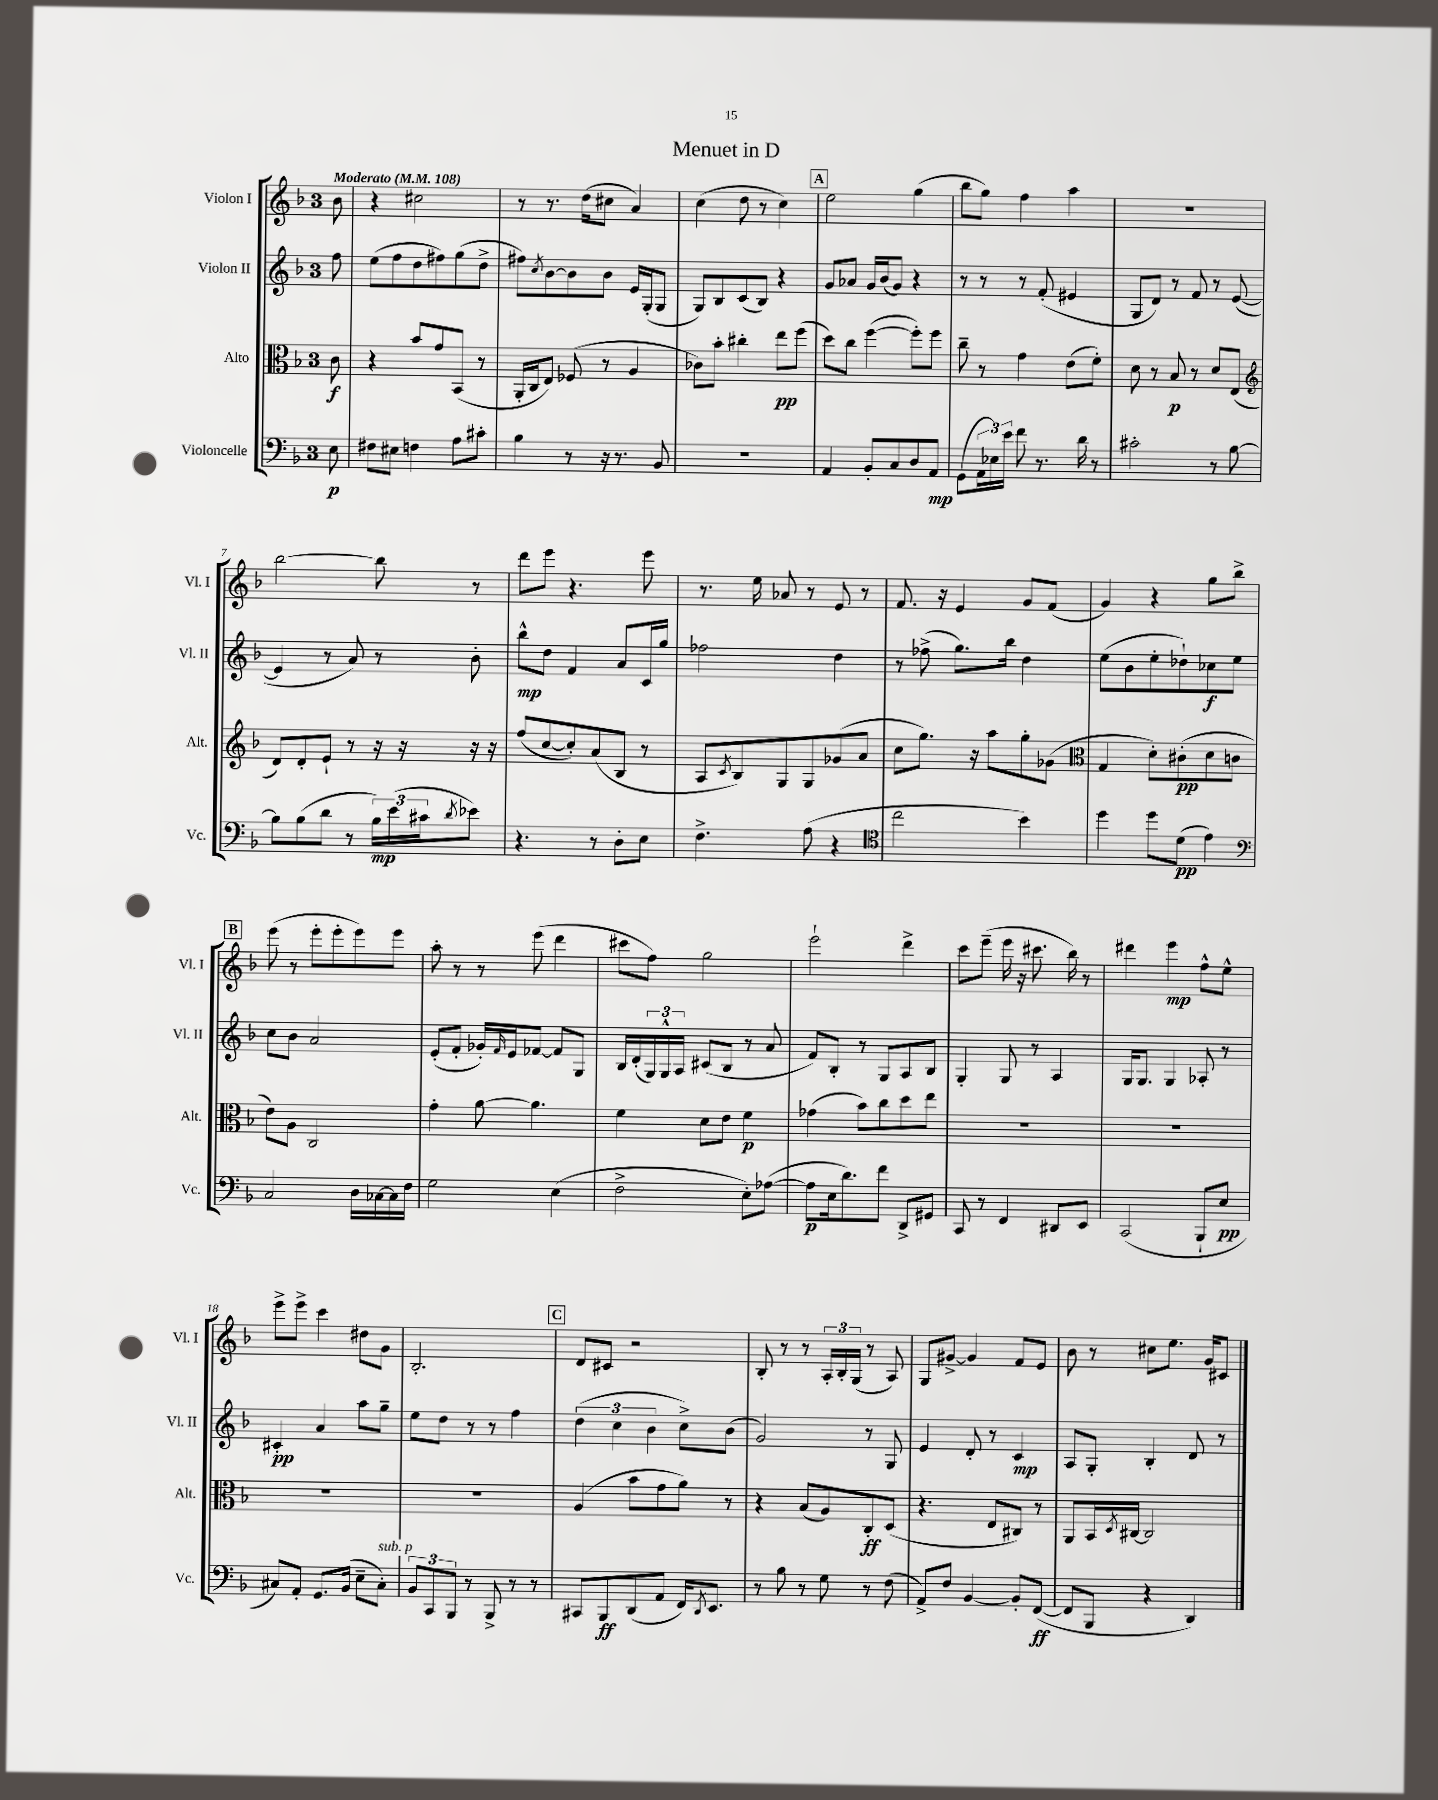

**kern	**dynam	**kern	**dynam	**kern	**dynam	**kern	**dynam
*part4	*part4	*part3	*part3	*part2	*part2	*part1	*part1
*staff4	*staff4	*staff3	*staff3	*staff2	*staff2	*staff1	*staff1
*I"Violoncelle	*	*I"Alto	*	*I"Violon II	*	*I"Violon I	*
*I'Vc.	*	*I'Alt.	*	*I'Vl. II	*	*I'Vl. I	*
*clefF4	*	*clefC3	*	*clefG2	*	*clefG2	*
*k[b-]	*	*k[b-]	*	*k[b-]	*	*k[b-]	*
*M3/4	*	*M3/4	*	*M3/4	*	*M3/4	*
*MM108	*	*MM108	*	*MM108	*	*MM108	*
=	=	=	=	=	=	=	=
!	!	!	!	!	!	!LO:TX:a:B:t=Moderato	!
8E\	p	8c\	f	8ff\	.	8b-\	.
=1	=1	=1	=1	=1	=1	=1	=1
8F#X\L	.	4r	.	(8ee\L	.	4r	.
8E#X\J	.	.	.	8ff\	.	.	.
4Fn\	.	8b-/L	.	8dd\	.	2cc#X\	.
.	.	8g/	.	8ff#X\)	.	.	.
8A\L	.	(8BB-/J	.	(8gg\	.	.	.
8c#X'\J	.	8r	.	8dd^\J	.	.	.
=2	=2	=2	=2	=2	=2	=2	=2
4B-\	.	16AA'/LL	.	8ff#X\L)	.	8r	.
.	.	16C/J	.	.	.	.	.
.	.	.	.	8qcc/	.	.	.
.	.	8E/J)	.	[8b-\	.	8.r	.
8r	.	(8F-X/	.	8b-\]	.	.	.
.	.	.	.	.	.	(16dd\KL	.
16r	.	8r	.	8b-\J	.	8cc#X\J	.
8.r	.	.	.	.	.	.	.
.	.	4A/	.	16e/LL	.	4a/)	.
.	.	.	.	(16G'/J	.	.	.
8BB-/	.	.	.	8G/J	.	.	.
=3	=3	=3	=3	=3	=3	=3	=3
2.r	.	8c-X\L)	.	8G/L)	.	(4cc\	.
.	.	8b-'\J	.	8B-/	.	.	.
.	.	4cc#X'\	.	(8c/	.	8dd\	.
.	.	.	.	8B-/J)	.	8r	.
.	.	8ee\L	pp	4r	.	4cc\)	.
.	.	(8ff\J	.	.	.	.	.
!!LO:REH:place=s1:t=A
=4	=4	=4	=4	=4	=4	=4	=4
4AA/	.	8dd\L)	.	8g/L	.	2ee\	.
.	.	8cc\J	.	8a-X/J	.	.	.
8BB-'/L	.	([4ff\	.	16g/LL	.	.	.
.	.	.	.	(16b-/J	.	.	.
8C/	.	.	.	8g/J)	.	.	.
8D/	.	8ff'\L])	.	4r	.	(4gg\	.
8AA/J	mp	8ff\J	.	.	.	.	.
=5	=5	=5	=5	=5	=5	=5	=5
(8GG\L	.	8cc~\	.	8r	.	8bb-\L	.
24AA\L	.	8r	.	8r	.	8gg\J)	.
24E-X\)	.	.	.	.	.	.	.
24e\JJ	.	.	.	.	.	.	.
8f\	.	4g\	.	8r	.	4ff\	.
8.r	.	.	.	(8f'/	.	.	.
.	.	(8e\L	.	4e#X/	.	4aa\	.
16d\	.	.	.	.	.	.	.
8r	.	8f'\J)	.	.	.	.	.
=6	=6	=6	=6	=6	=6	=6	=6
2c#X'\	.	8d\	.	8G/L	.	2.r	.
.	.	8r	.	8d/J)	.	.	.
.	.	8B-/	p	8r	.	.	.
.	.	8r	.	8f/	.	.	.
8r	.	8d/L	.	8r	.	.	.
[8B-\	.	(8E/J	.	([8e/	.	.	.
!!LO:LB:g=z
=7	=7	=7	=7	=7	=7	=7	=7
*	*	*clefG2	*	*	*	*	*
8B-\L]	.	8d/L)	.	4e/]	.	[2bb-\	.
(8B-\	.	8d'/	.	.	.	.	.
8d\J	.	8e`/J	.	8r	.	.	.
8r	.	8r	.	8a/)	.	.	.
24B-\LL)	mp	16r	.	8r	.	8bb-\]	.
(24e\	.	.	.	.	.	.	.
.	.	16r	.	.	.	.	.
24c#X\J	.	.	.	.	.	.	.
8qd/	.	.	.	.	.	.	.
8e-X\J)	.	16r	.	8b-'\	.	8r	.
.	.	16r	.	.	.	.	.
=8	=8	=8	=8	=8	=8	=8	=8
4.r	.	(8ff/L	.	8bb-^^\L	mp	8ddd\L	.
.	.	[8cc/	.	8dd\J	.	8eee\J	.
.	.	8cc'/])	.	4f/	.	4.r	.
8r	.	(8a/	.	.	.	.	.
8D'\L	.	8B-/J	.	8a/L	.	.	.
8E\J	.	8r	.	16c/L	.	8eee\	.
.	.	.	.	16gg/JJ	.	.	.
=9	=9	=9	=9	=9	=9	=9	=9
4.F^\	.	8A/L	.	2ff-X\	.	8.r	.
.	.	8qc/	.	.	.	.	.
.	.	8B-/)	.	.	.	.	.
.	.	.	.	.	.	16ee\	.
.	.	8G/	.	.	.	8a-X/	.
(8A\	.	8G/	.	.	.	8r	.
4r	.	(8g-X/	.	4dd\	.	8e/	.
.	.	8a/J	.	.	.	8r	.
=10	=10	=10	=10	=10	=10	=10	=10
*clefC4	*	*	*	*	*	*	*
2cc\	.	8cc\L	.	8r	.	8.f/	.
.	.	8.gg\J)	.	(8ff-X^\	.	.	.
.	.	.	.	.	.	16r	.
.	.	.	.	8.gg\L)	.	4e/	.
.	.	16r	.	.	.	.	.
.	.	8aa\L	.	.	.	.	.
.	.	.	.	16bb-\Jk	.	.	.
4b-\)	.	8gg'\	.	4dd\	.	8g/L	.
.	.	(8g-X\J	.	.	.	(8f/J	.
=11	=11	=11	=11	=11	=11	=11	=11
*	*	*clefC3	*	*	*	*	*
4dd\	.	4G/	.	(8ee\L	.	4g/)	.
.	.	.	.	8b-\	.	.	.
8dd\L	.	8d'\L)	.	8ee'\	.	4r	.
(8d\J	pp	(8c#X'\	pp	8dd-X`\)	.	.	.
4e\)	.	8d\	.	8cc-X\	f	8gg\L	.
.	.	8cn\J	.	8ee\J	.	8bb-^\J	.
!!LO:LB:g=z
!!LO:REH:place=s1:t=B
=12	=12	=12	=12	=12	=12	=12	=12
*clefF4	*	*	*	*	*	*	*
2C/	.	8e\L)	.	8cc\L	.	(8eee\	.
.	.	8A\J	.	8b-\J	.	8r	.
.	.	2C/	.	2a/	.	8eee'\L	.
.	.	.	.	.	.	8eee'\	.
16D\LL	.	.	.	.	.	8eee\)	.
[16C-X\	.	.	.	.	.	.	.
16C-\]	.	.	.	.	.	8eee\J	.
16F\JJ	.	.	.	.	.	.	.
=13	=13	=13	=13	=13	=13	=13	=13
2G\	.	4g'\	.	(8e'/L	.	8aa'\	.
.	.	.	.	8f'/J	.	8r	.
.	.	[8a\	.	16g-X'/LL)	.	8r	.
.	.	.	.	16qqf/	.	.	.
.	.	.	.	16e/J	.	.	.
.	.	4.a\]	.	[8f-X/J	.	(8eee\	.
(4E\	.	.	.	8f-/L]	.	4ddd\	.
.	.	.	.	8G/J	.	.	.
=14	=14	=14	=14	=14	=14	=14	=14
2F^\	.	4f\	.	16B-/LL	.	8ccc#X\L	.
.	.	.	.	(16d'/	.	.	.
.	.	.	.	24G/)	.	8ff\J)	.
.	.	.	.	24G^^/	.	.	.
.	.	.	.	24A/JJ	.	.	.
.	.	8d\L	.	(8c#X/L	.	2gg\	.
.	.	8e\J	.	8B-/J	.	.	.
8E'\L)	.	4f\	p	8r	.	.	.
([8A-X\J	.	.	.	8a/	.	.	.
=15	=15	=15	=15	=15	=15	=15	=15
8A-\L]	p	(4g-X\	.	8f/L)	.	2eee`\	.
16E\k	.	.	.	8B-'/J	.	.	.
8.d\)	.	.	.	.	.	.	.
.	.	8b-\L)	.	8r	.	.	.
8f\J	.	8cc\	.	8G/L	.	.	.
8DD^/L	.	8dd\	.	8A/	.	4ddd^\	.
8GG#X/J	.	8ee\J	.	8B-/J	.	.	.
=16	=16	=16	=16	=16	=16	=16	=16
8CC/	.	2.r	.	4G'/	.	8ccc\L	.
8r	.	.	.	.	.	(8eee~\J	.
4FF/	.	.	.	8G/	.	16eee\	.
.	.	.	.	.	.	16r	.
.	.	.	.	8r	.	8.ccc#X\	.
8DD#X/L	.	.	.	4A/	.	.	.
.	.	.	.	.	.	16bb-\)	.
8EE/J	.	.	.	.	.	8r	.
=17	=17	=17	=17	=17	=17	=17	=17
(2CC/	.	2.r	.	16G/KL	.	4ddd#X\	.
.	.	.	.	8.G/J	.	.	.
.	.	.	.	4G/	.	4eee\	mp
8BBB-`/L	.	.	.	8A-X'/	.	8ff^^\L	.
8E/J	pp	.	.	8r	.	8ee^^\J	.
!!LO:LB:g=z
=18	=18	=18	=18	=18	=18	=18	=18
8C#X/L)	.	2.r	.	4c#X'/	pp	8eee^\L	.
8AA'/J	.	.	.	.	.	8eee^\J	.
8.GG/L	.	.	.	4a/	.	4ccc\	.
(16BB-/Jk	.	.	.	.	.	.	.
8E~\L	.	.	.	8aa\L	.	8dd#X\L	.
!LO:TX:a:i:t=sub. p	!	!	!	!	!	!	!
8C#'\J)	.	.	.	8gg~\J	.	8g\J	.
=19	=19	=19	=19	=19	=19	=19	=19
12BB-/L	.	2.r	.	8ee\L	.	2.B-'/	.
12CC/	.	.	.	.	.	.	.
.	.	.	.	8dd\J	.	.	.
12BBB-/J	.	.	.	.	.	.	.
8r	.	.	.	8r	.	.	.
8BBB-^/	.	.	.	8r	.	.	.
8r	.	.	.	4ff\	.	.	.
8r	.	.	.	.	.	.	.
!!LO:REH:place=s1:t=C
=20	=20	=20	=20	=20	=20	=20	=20
8CC#X/L	.	(4A/	.	(6dd\	.	8d/L	.
8BBB-/	ff	.	.	.	.	8c#X/J	.
.	.	.	.	6cc\	.	.	.
(8DD/	.	8b-\L	.	.	.	2r	.
.	.	.	.	6b-\	.	.	.
8AA/J	.	8g\	.	.	.	.	.
16FF/KL)	.	8a\J)	.	8cc^\L)	.	.	.
8qDD/	.	.	.	.	.	.	.
8.EE/J	.	.	.	.	.	.	.
.	.	8r	.	(8b-\J	.	.	.
=21	=21	=21	=21	=21	=21	=21	=21
8r	.	4r	.	2g/)	.	8B-'/	.
8B-\	.	.	.	.	.	8r	.
8r	.	(8B-/L	.	.	.	8r	.
8G\	.	8A/)	.	.	.	24A'/LL	.
.	.	.	.	.	.	24B-'/	.
.	.	.	.	.	.	(24G/JJ	.
8r	.	8C'/	ff	8r	.	8r	.
(8F\	.	(8D/J	.	8G/	.	8A/)	.
=22	=22	=22	=22	=22	=22	=22	=22
8AA^/L)	.	4.r	.	4e/	.	8G/L	.
8F/J	.	.	.	.	.	[8g#X^/J	.
[4BB-/	.	.	.	8d'/	.	4g#/]	.
.	.	8E/L	.	8r	.	.	.
8BB-'/L]	.	8C#X/J)	.	4c/	mp	8f/L	.
([8FF/J	ff	8r	.	.	.	8e/J	.
=23	=23	=23	=23	=23	=23	=23	=23
8FF/L]	.	8AA/L	.	8A/L	.	8b-\	.
8BBB-/J	.	16BB-/L	.	8G'/J	.	8r	.
.	.	8qD/	.	.	.	.	.
.	.	[16C#X/JJ	.	.	.	.	.
4r	.	2C#/]	.	4B-'/	.	8cc#X\L	.
.	.	.	.	.	.	8.ee\J	.
4DD/)	.	.	.	8d/	.	.	.
.	.	.	.	.	.	16g/KL	.
.	.	.	.	8r	.	8c#X/J	.
==	==	==	==	==	==	==	==
*-	*-	*-	*-	*-	*-	*-	*-
